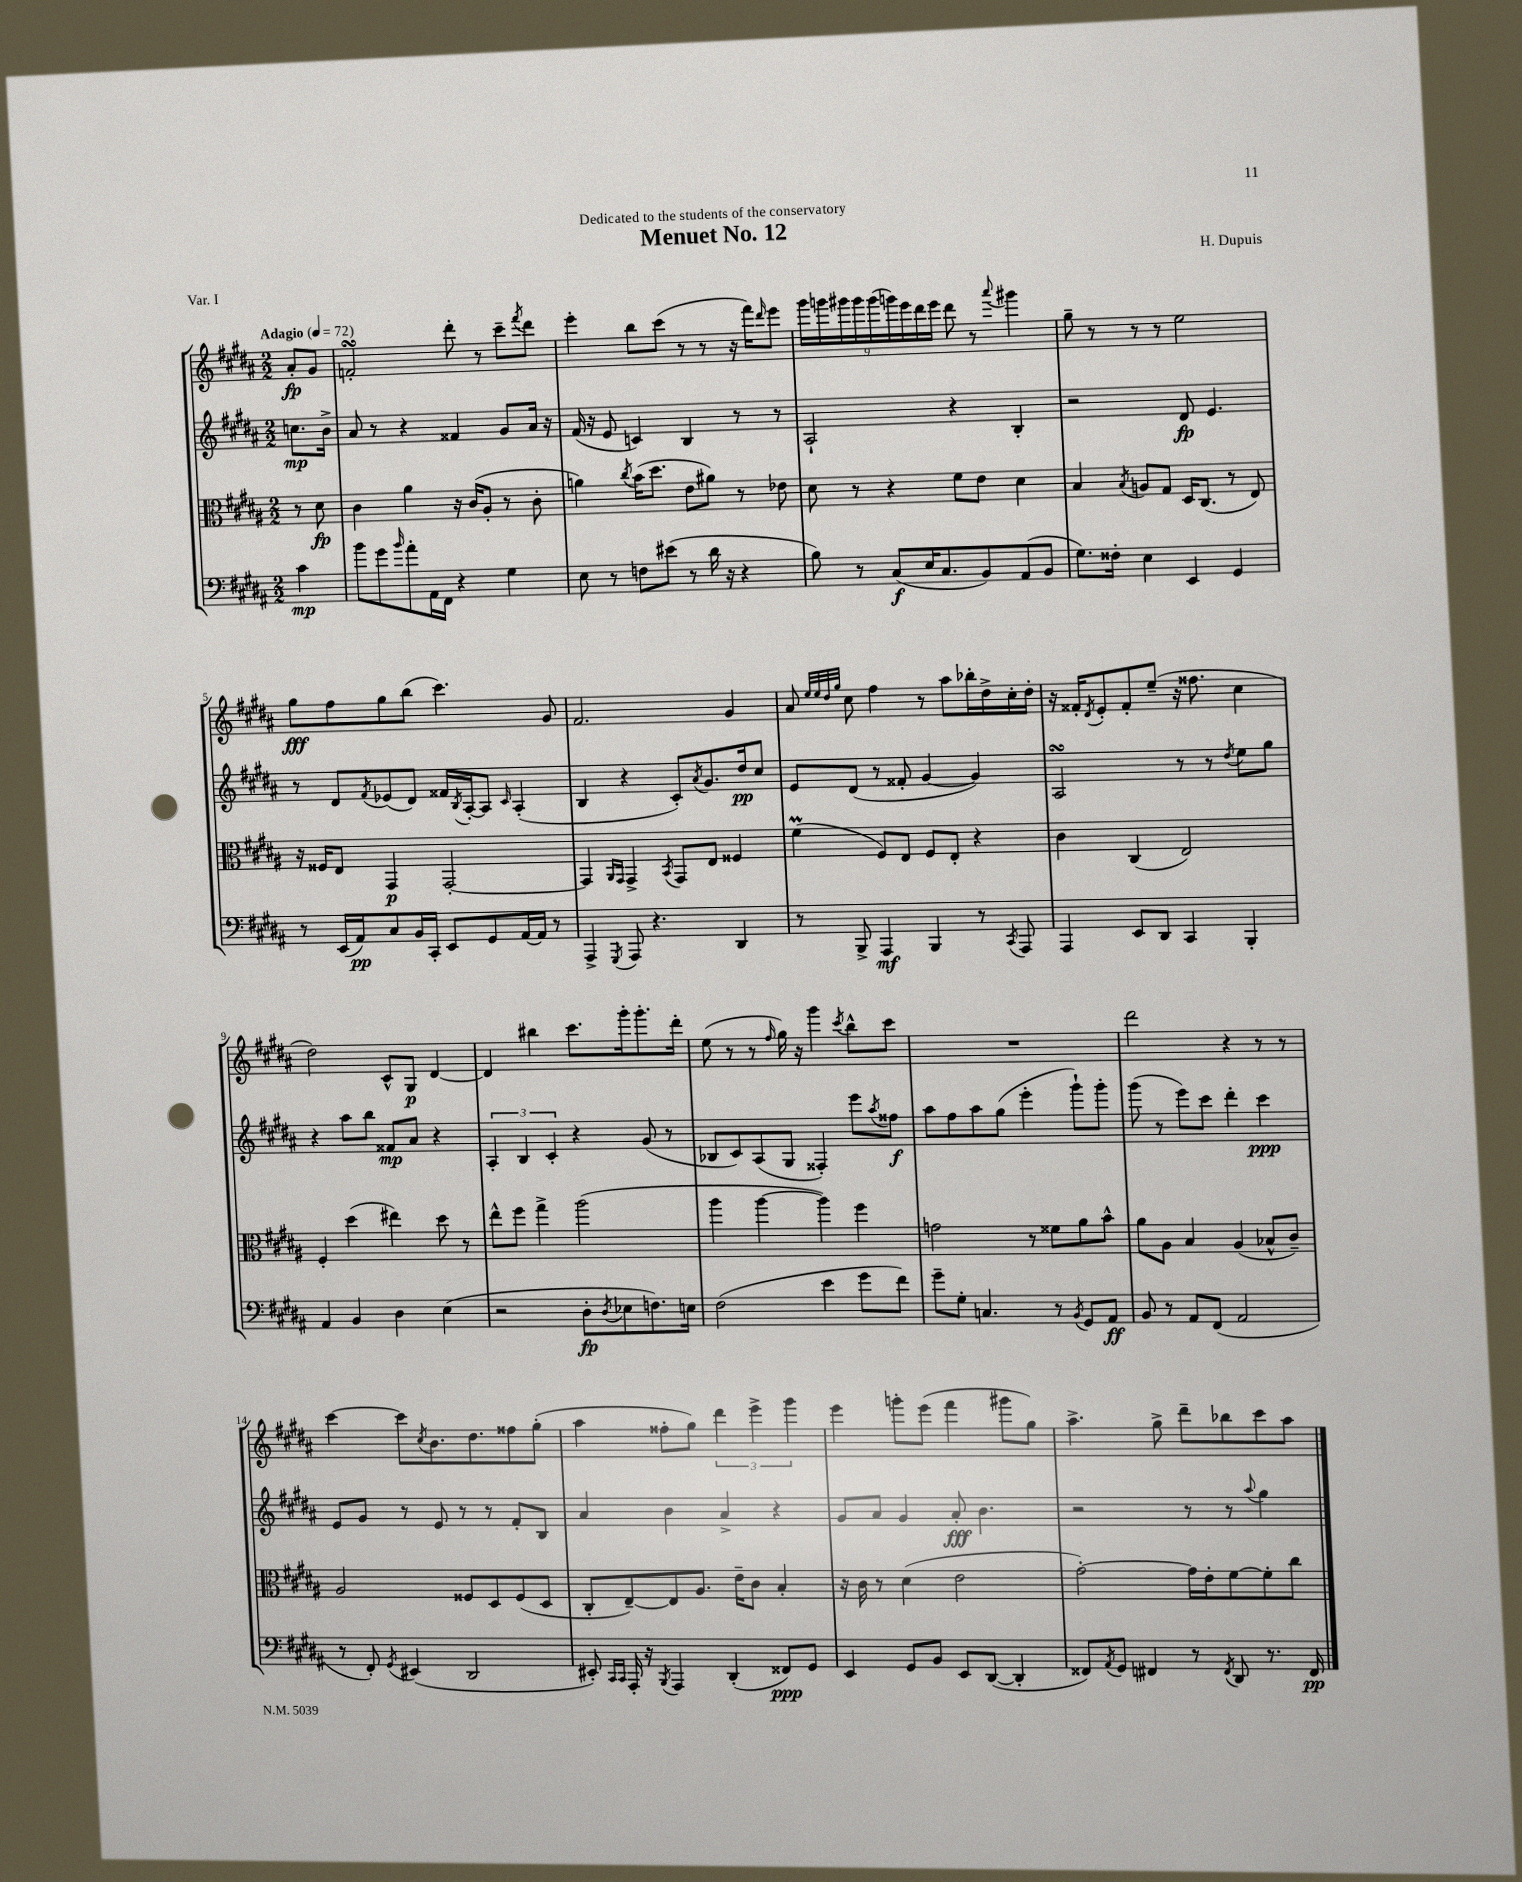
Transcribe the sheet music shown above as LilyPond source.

\header { title = "Menuet No. 12" composer = "H. Dupuis" dedication = "Dedicated to the students of the conservatory" piece = "Var. I" }
<<
\new StaffGroup <<
\new Staff = "s0" {
    \clef treble \key b \major \numericTimeSignature \time 2/2 \partial 4 \tempo "Adagio" 4 = 72
    ais'8-.\fp gis'8 |
    f'2-.\turn dis'''8-. r8 cis'''8-- \acciaccatura { fis'''8 } dis'''8 |
    e'''4-. b''8 cis'''8( r8 r8 r16 fis'''16) \grace { dis'''16 } e'''8 |
    \tuplet 9/8 { gis'''16 g'''16 gis'''16 gis'''16 gis'''16( g'''16) e'''16 dis'''16 e'''16 } dis'''8 r8 \appoggiatura { ais'''8 } gis'''4 |
    gis''8-- r8 r8 r8 e''2 |
    gis''8\fff fis''8 gis''8 b''8( cis'''4.) gis'8 |
    fis'2. gis'4 |
    ais'8 \grace { e''32 e''32 dis''32 gis''32 } cis''8 fis''4 r8 ais''8 bes''16-. dis''16-> cis''16-. dis''16-. |
    r16 fisis'16-. \acciaccatura { dis'8 } e'8-. fisis'8-. e''8--( r16 fisis''8. cis''4 |
    dis''2) cis'8-^ gis8\p dis'4~ |
    dis'4 bis''4 cis'''8. gis'''16-. gis'''8.-. dis'''16-. |
    e''8( r8 r8 \grace { fis''16 } gis''16) r16 gis'''4 \acciaccatura { cis'''8 } b''8-^ cis'''8 |
    R1 |
    dis'''2 r4 r8 r8 |
    cis'''4~ cis'''8 \acciaccatura { cis''8 } b'8. dis''8. fisis''8 gis''8-.( |
    ais''4 fisis''8-. gis''8) \tuplet 3/2 { dis'''4 e'''4-> gis'''4 } |
    e'''4 g'''8-. e'''8( fis'''4 gis'''8 gis''8) |
    ais''4.-> gis''8-> dis'''8-- bes''8 cis'''8 ais''8 \bar "|." |
}
\new Staff = "s1" {
    \clef treble \key b \major \numericTimeSignature \time 2/2 \partial 4
    c''8.\mp b'16-> |
    ais'8 r8 r4 fisis'4 gis'8 ais'16 r16 |
    fis'16( r16 e'8 c'4) b4 r8 r8 |
    ais2-! r4 b4-. |
    r2 dis'8\fp e'4. |
    r8 dis'8 \acciaccatura { fis'8 } ees'8( dis'8) fisis'16 \acciaccatura { b8 } ais16~-. ais8 \grace { cis'16 } ais4-.( |
    b4 r4 cis'8-.) \acciaccatura { ais'8 } gis'8. dis''16\pp cis''8 |
    e'8 dis'8( r8 fisis'8-. gis'4~ gis'4) |
    ais2\turn r8 r8 \acciaccatura { dis''8 } e''8 gis''8 |
    r4 ais''8 b''8 fisis'8\mp ais'8 r4 |
    \tuplet 3/2 { ais4-. b4 cis'4-. } r4 gis'8( r8 |
    bes8 cis'8) ais8( gis8 fisis4-.) e'''8 \acciaccatura { ais''8 } fisis''8\f |
    ais''8 fis''8 ais''8 gis''8( e'''4-. gis'''8-!) gis'''8-. |
    gis'''8( r8 e'''8) cis'''8 dis'''4-. cis'''4\ppp |
    e'8 gis'8 r8 e'8 r8 r8 fis'8-. b8 |
    ais'4 b'4 ais'4-> r4 |
    gis'8 ais'8 gis'4 ais'8-.\fff b'4. |
    r2 r8 r8 \appoggiatura { ais''8 } gis''4 \bar "|." |
}
\new Staff = "s2" {
    \clef alto \key b \major \numericTimeSignature \time 2/2 \partial 4
    r8 dis'8\fp |
    cis'4 ais'4 r16 cis'16( ais8-. r8 cis'8-. |
    a'4) \acciaccatura { cis''8 } b'16( dis''8. e'8 ais'8) r8 ees'8 |
    dis'8 r8 r4 fis'8 e'8 dis'4 |
    b4 \acciaccatura { b8 } a8 gis8 dis16 cis8.( r8 e8) |
    r16 fisis16 e8 gis,4\p gis,2~-. |
    gis,4 \grace { ais,16 gis,16 } gis,4-> \acciaccatura { b,8 } gis,8 e8 fisis4 |
    fis'4\prall( fis8) e8 fis8 e8-. r4 |
    cis'4 cis4( e2) |
    fis4-. dis''4( eis''4) dis''8 r8 |
    e''8-^ fis''8 gis''4-> ais''2( |
    ais''4 ais''4~ ais''4) fis''4 |
    g'2 r8 fisis'8 ais'8 b'8-^ |
    ais'8 ais8 b4 ais4( bes8-^ cis'8--) |
    ais2 fisis8 dis8 fisis8( dis8 |
    cis8-. e8~--) e8 ais8. e'16-- cis'8 b4-. |
    r16 cis'16 r8 dis'4( e'2 |
    gis'2~-.) gis'16 e'16-. fis'8~ fis'8-. cis''8 \bar "|." |
}
\new Staff = "s3" {
    \clef bass \key b \major \numericTimeSignature \time 2/2 \partial 4
    cis'4\mp |
    b'8 gis'8 \grace { b'16 } ais'8-. ais,16 fis,16 r4 gis4 |
    e8 r8 f8 eis'8( r8 dis'16 r16 r4 |
    b8) r8 cis8\f( e16 cis8. b,8) ais,8( b,8 |
    gis8.) fisis16-. e4 e,4 gis,4 |
    r8 e,16( ais,16\pp) cis8 b,16 cis,16-. e,8 gis,8 ais,16~ ais,16 r8 |
    ais,,4-> \acciaccatura { gis,,8 } ais,,8 r4. dis,4 |
    r8 b,,8-> ais,,4\mf b,,4 r8 \acciaccatura { cis,8 } ais,,8 |
    ais,,4 e,8 dis,8 cis,4 b,,4-. |
    ais,4 b,4 dis4 e4( |
    r2 dis8-.\fp \acciaccatura { dis8 } ees8 f8.) e16 |
    fis2( e'4 gis'8 fis'8) |
    gis'8-- gis8-. c4. r8 \acciaccatura { b,8 } gis,8 ais,8\ff |
    b,8 r8 ais,8 fis,8( ais,2 |
    r8 fis,8-.) \acciaccatura { gis,8 } eis,4( dis,2 |
    eis,8-.) \grace { cis,16 cis,16 } ais,,16-. r16 \acciaccatura { b,,8 } ais,,4 dis,4-.( fisis,8\ppp) gis,8 |
    e,4 gis,8 b,8 e,8 dis,8~( dis,4-. |
    fisis,8) \acciaccatura { ais,8 } gis,8 fis,4 r8 \acciaccatura { fis,8 } dis,8 r8. fis,16\pp \bar "|." |
}
>>
>>
